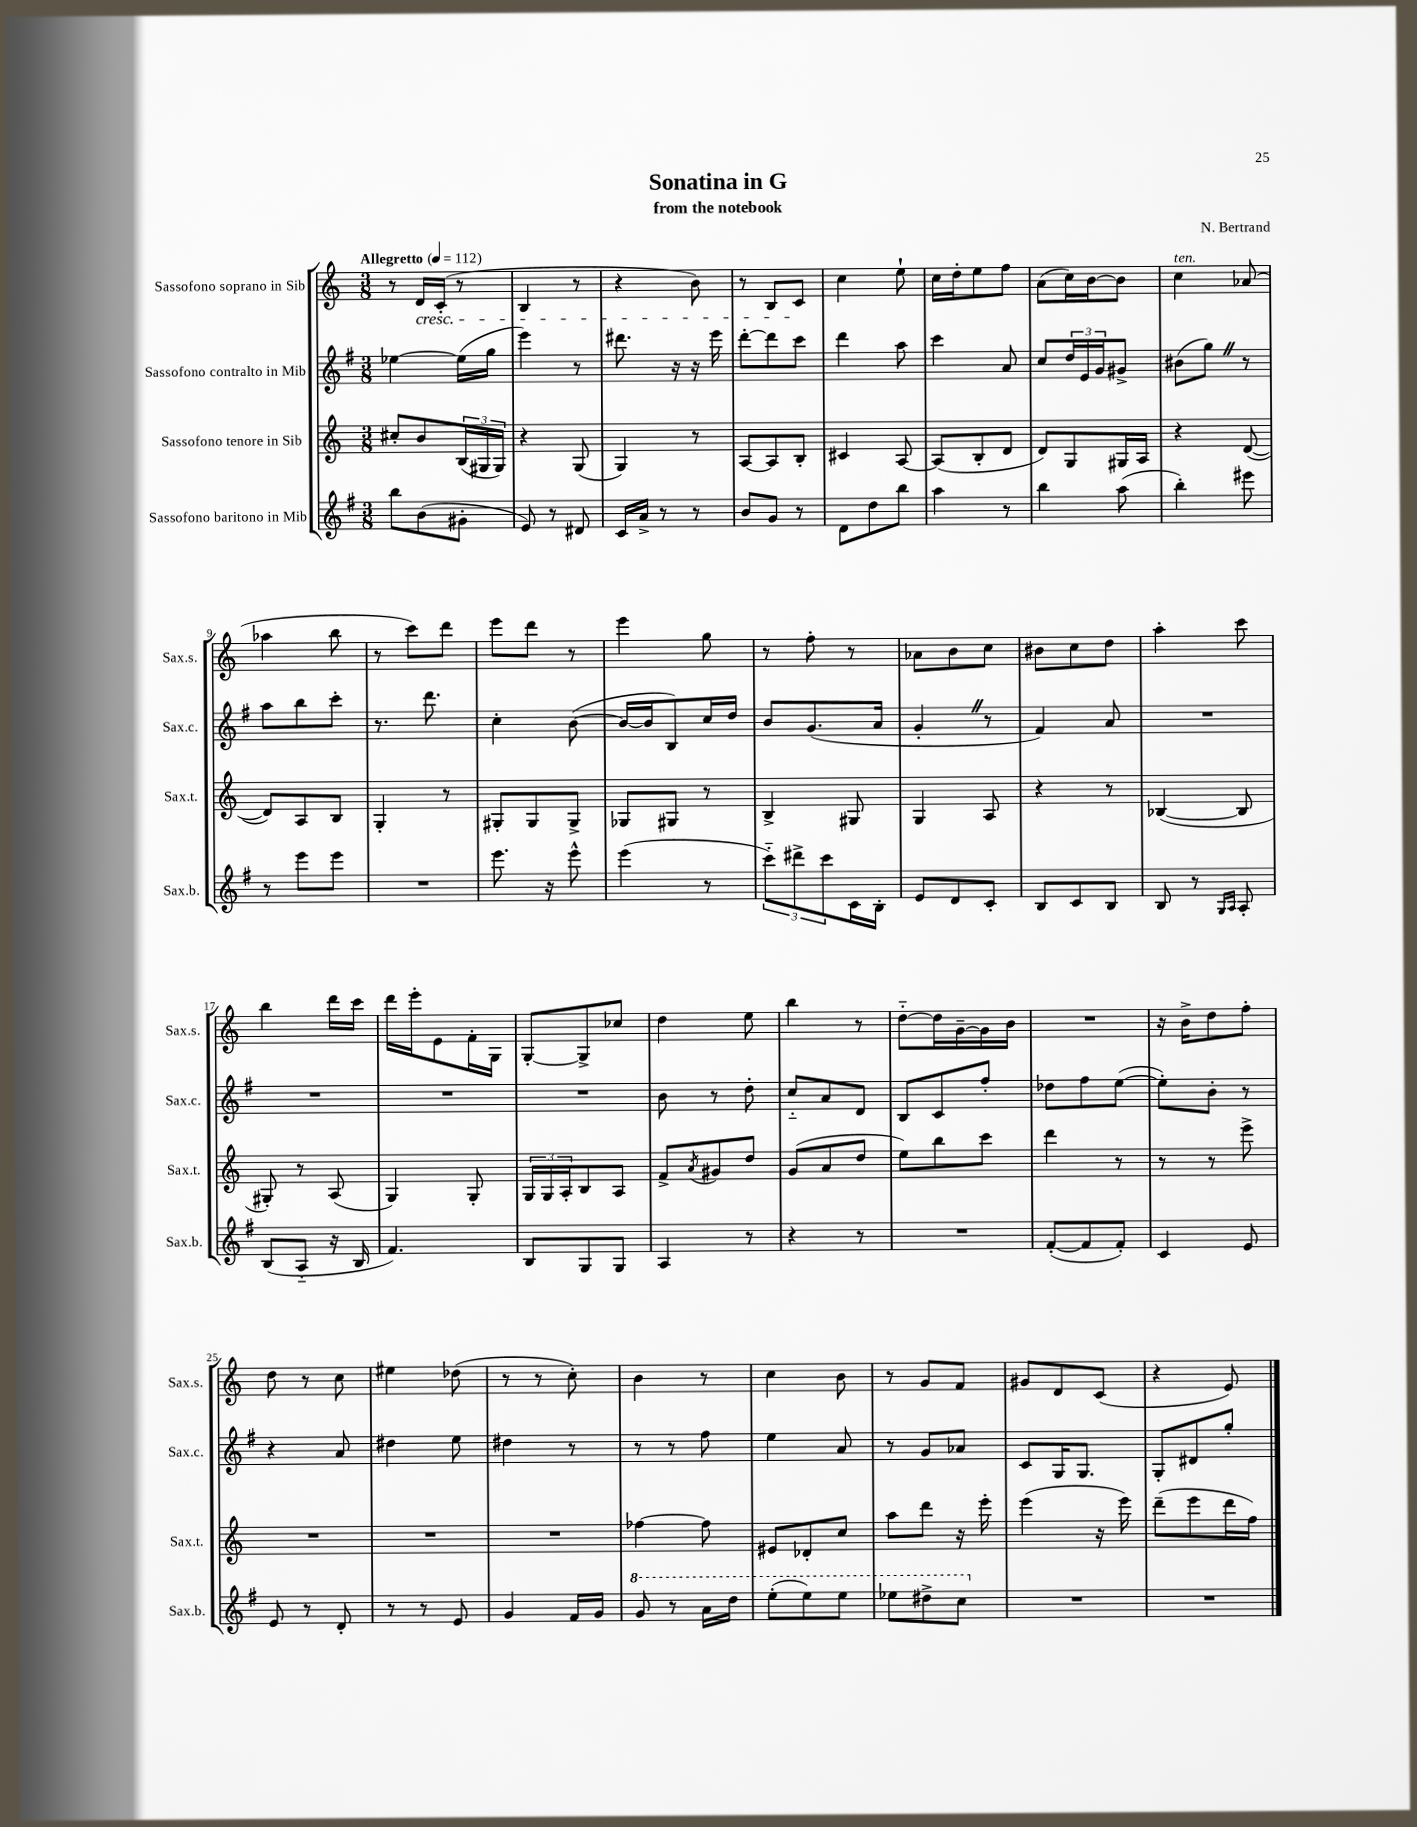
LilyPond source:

\header { title = "Sonatina in G" composer = "N. Bertrand" subtitle = "from the notebook" }
<<
\new StaffGroup <<
\new Staff = "s0" \with { instrumentName = "Sassofono soprano in Sib" shortInstrumentName = "Sax.s." } {
    \clef treble \key c \major \numericTimeSignature \time 3/8 \tempo "Allegretto" 4 = 112
    r8 d'16\cresc c'16-.( r8 |
    b4 r8 |
    r4 b'8) |
    r8 b8 c'8\! |
    c''4 e''8-! |
    c''16 d''16-. e''8 f''8 |
    a'8( c''16) b'16~ b'8 |
    c''4^\markup { \italic "ten." } aes'8( |
    aes''4 b''8 |
    r8 c'''8) d'''8 |
    e'''8 d'''8 r8 |
    e'''4 g''8 |
    r8 f''8-. r8 |
    aes'8 b'8 c''8 |
    bis'8 c''8 d''8 |
    a''4-. c'''8 |
    b''4 d'''16 c'''16 |
    d'''16 e'''16-. e'8 f'16-. g16 |
    g8~-. g8-> ces''8 |
    d''4 e''8 |
    b''4 r8 |
    d''8~-_ d''16 g'16~-- g'16 b'16 |
    R4. |
    r16 b'16-> d''8 f''8-. |
    d''8 r8 c''8 |
    eis''4 des''8( |
    r8 r8 c''8-.) |
    b'4 r8 |
    c''4 b'8 |
    r8 g'8 f'8 |
    gis'8 d'8 c'8( |
    r4 e'8) \bar "|." |
}
\new Staff = "s1" \with { instrumentName = "Sassofono contralto in Mib" shortInstrumentName = "Sax.c." } {
    \clef treble \key g \major \numericTimeSignature \time 3/8
    ees''4~ ees''16( g''16 |
    e'''4) r8 |
    dis'''8. r16 r16 e'''16 |
    d'''8~-. d'''8 c'''8 |
    d'''4 a''8 |
    c'''4 a'8 |
    c''8 \tuplet 3/2 { d''16 e'16 g'16 } gis'8-> |
    bis'8( g''8) \once \override BreathingSign.text = \markup { \musicglyph "scripts.caesura.straight" } \breathe r8 |
    a''8 b''8 c'''8-. |
    r8. d'''8. |
    c''4-. b'8~( |
    b'16~ b'16 b8) c''16 d''16 |
    b'8 g'8.( a'16 |
    g'4-. \once \override BreathingSign.text = \markup { \musicglyph "scripts.caesura.straight" } \breathe r8 |
    fis'4) a'8 |
    R4. |
    R4. |
    R4. |
    R4. |
    b'8 r8 d''8-. |
    c''8-_ a'8 d'8 |
    b8 c'8 fis''8-. |
    des''8 fis''8 e''8~( |
    e''8-.) b'8-. r8 |
    r4 a'8 |
    dis''4 e''8 |
    dis''4 r8 |
    r8 r8 fis''8 |
    e''4 a'8 |
    r8 g'8 aes'8 |
    c'8 g16 g8. |
    g8-. dis'8 g''8-. \bar "|." |
}
\new Staff = "s2" \with { instrumentName = "Sassofono tenore in Sib" shortInstrumentName = "Sax.t." } {
    \clef treble \key c \major \numericTimeSignature \time 3/8
    cis''8-. b'8 \tuplet 3/2 { b16( gis16 gis16) } |
    r4 g8( |
    g4) r8 |
    a8~ a8 b8-. |
    cis'4 a8~ |
    a8( b8-. d'8 |
    d'8) g8 gis16 a16 |
    r4 d'8~( |
    d'8) a8 b8 |
    g4-. r8 |
    gis8-. gis8 gis8-> |
    ges8 gis8 r8 |
    b4-> gis8 |
    g4 a8 |
    r4 r8 |
    bes4~( bes8 |
    gis8-.) r8 a8( |
    g4) g8-. |
    \tuplet 3/2 { g16 g16 a16-. } b8 a8 |
    f'8-> \acciaccatura { a'8 } gis'8 d''8 |
    g'8( a'8 d''8 |
    e''8) b''8 c'''8 |
    d'''4 r8 |
    r8 r8 e'''8-> |
    R4. |
    R4. |
    R4. |
    fes''4~ fes''8 |
    eis'8 des'8-. c''8 |
    a''8 d'''8 r16 e'''16-. |
    e'''4( r16 e'''16) |
    d'''8--( e'''8 d'''16 f''16) \bar "|." |
}
\new Staff = "s3" \with { instrumentName = "Sassofono baritono in Mib" shortInstrumentName = "Sax.b." } {
    \clef treble \key g \major \numericTimeSignature \time 3/8
    b''8 b'8( gis'8-. |
    e'8) r8 dis'8 |
    c'16 a'16-> r8 r8 |
    b'8 g'8 r8 |
    d'8 d''8 b''8 |
    a''4 r8 |
    b''4 a''8( |
    b''4-.) eis'''8 |
    r8 e'''8 e'''8 |
    R4. |
    e'''8. r16 e'''8-^ |
    e'''4( r8 |
    \tuplet 3/2 { c'''8-_) dis'''8-> c'''8 } c'16 b16-. |
    e'8 d'8 c'8-. |
    b8 c'8 b8 |
    b8 r8 \grace { g16 a16 } a8-. |
    b8( a8-_ r16 b16 |
    fis'4.) |
    b8 g8 g8 |
    a4 r8 |
    r4 r8 |
    R4. |
    fis'8~-.( fis'8 fis'8-.) |
    c'4 e'8 |
    e'8 r8 d'8-. |
    r8 r8 e'8 |
    g'4 fis'16 g'16 |
    \ottava #1 g''8 r8 a''16 d'''16 |
    e'''8-.( e'''8) e'''8 |
    ees'''8 dis'''8-> c'''8 \ottava #0 |
    R4. |
    R4. \bar "|." |
}
>>
>>
